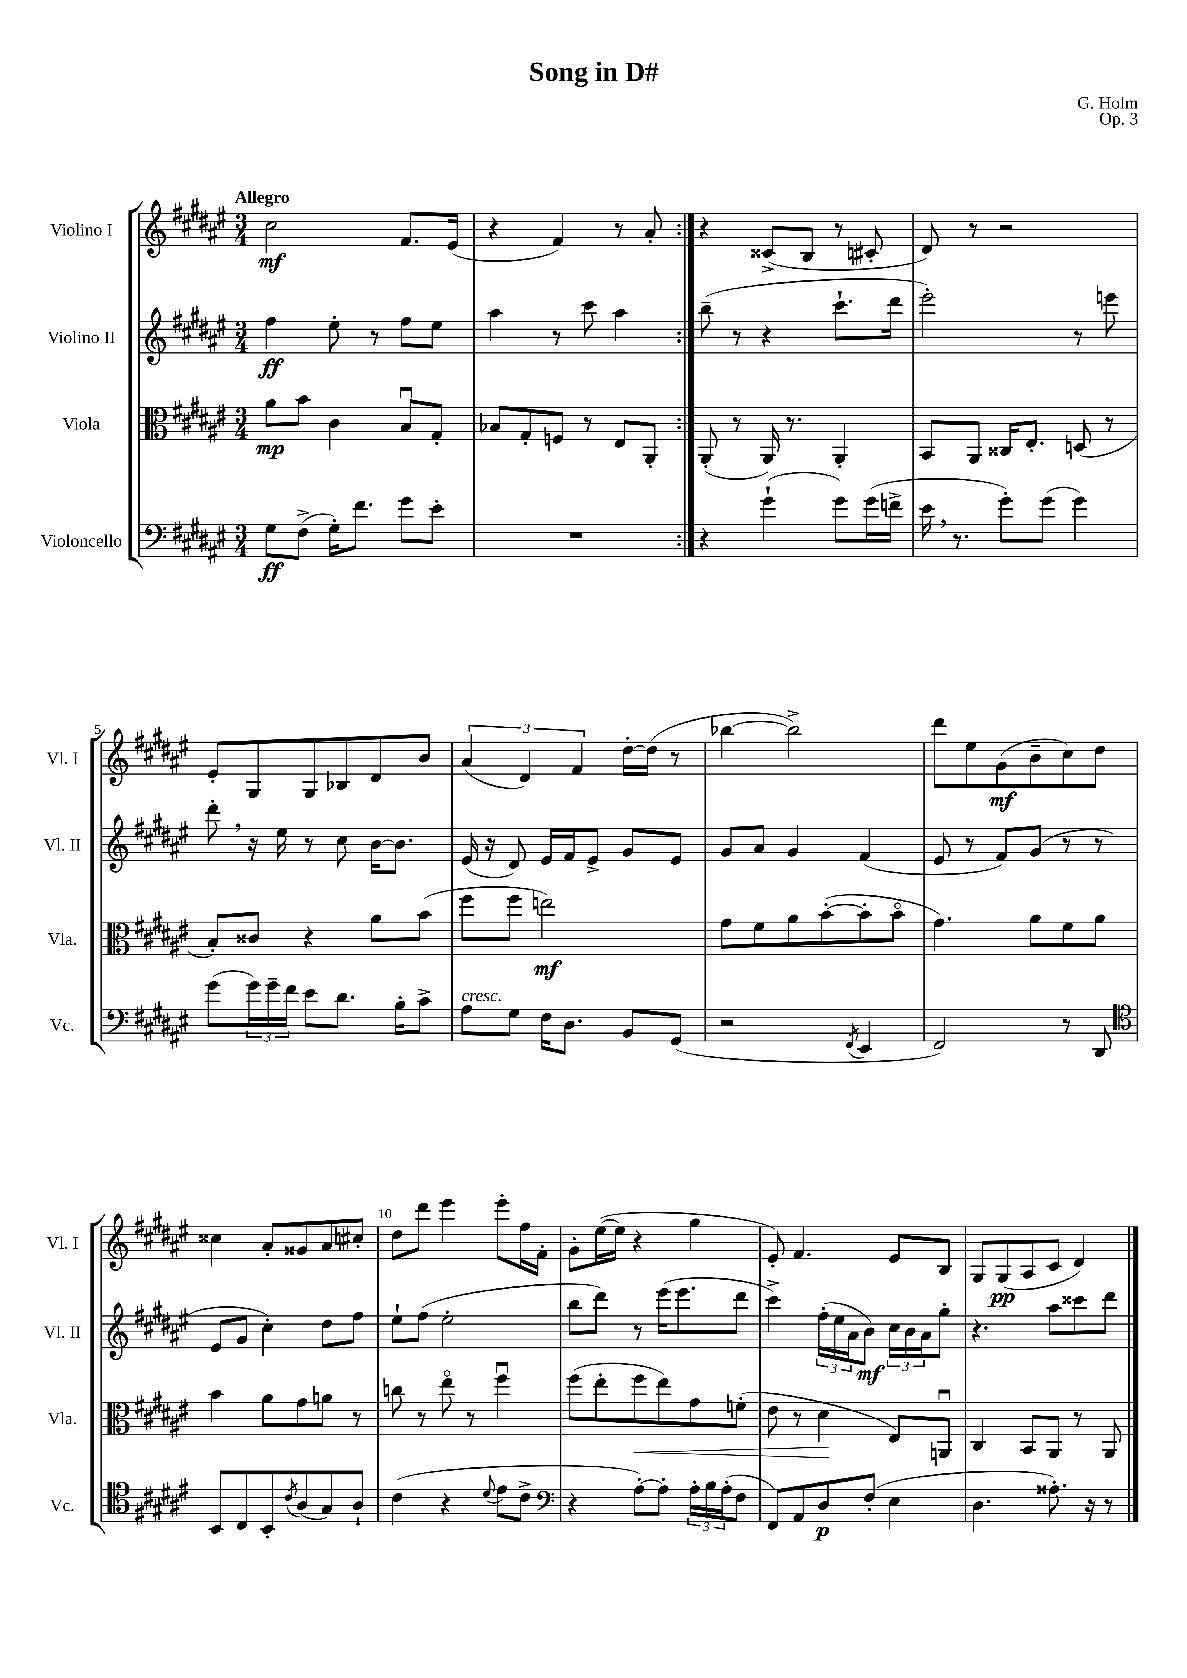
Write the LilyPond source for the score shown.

\header { title = "Song in D#" composer = "G. Holm" opus = "Op. 3" }
<<
\new StaffGroup <<
\new Staff = "s0" \with { instrumentName = "Violino I" shortInstrumentName = "Vl. I" } {
    \clef treble \key fis \major \numericTimeSignature \time 3/4 \tempo "Allegro"
    \repeat volta 2 { cis''2\mf fis'8. eis'16( |
    r4 fis'4) r8 ais'8-. | }
    r4 cisis'8->( b8 r8 cis'8-. |
    dis'8) r8 r2 |
    eis'8-. gis8 gis8 bes8 dis'8 b'8 |
    \tuplet 3/2 { ais'4( dis'4) fis'4 } dis''16~-. dis''16( r8 |
    bes''4~ bes''2->) |
    dis'''8 eis''8 gis'8\mf( b'8-- cis''8) dis''8 |
    cisis''4 ais'8-. gisis'8 ais'8 cis''8-. |
    dis''8 dis'''8 eis'''4 eis'''8-. fis''16 fis'16-. |
    gis'8-. eis''16~( eis''16 r4 gis''4 |
    eis'8-.) fis'4. eis'8 b8 |
    gis8 gis8\pp( ais8 cis'8 dis'4) \bar "|." |
}
\new Staff = "s1" \with { instrumentName = "Violino II" shortInstrumentName = "Vl. II" } {
    \clef treble \key fis \major \numericTimeSignature \time 3/4
    \repeat volta 2 { fis''4\ff eis''8-. r8 fis''8 eis''8 |
    ais''4 r8 cis'''8 ais''4 | }
    b''8--( r8 r4 cis'''8.-! dis'''16 |
    eis'''2-.) r8 e'''8 |
    dis'''8-. \breathe r16 eis''16 r8 cis''8 b'16~ b'8. |
    eis'16( r16 dis'8) eis'16 fis'16 eis'8-> gis'8 eis'8 |
    gis'8 ais'8 gis'4 fis'4( |
    eis'8 r8 fis'8) gis'8( r8 r8 |
    eis'8 gis'8 cis''4-.) dis''8 fis''8 |
    eis''8-! fis''8( eis''2-. |
    b''8 dis'''8) r8 eis'''16( eis'''8. dis'''8 |
    cis'''4->) \tuplet 3/2 { fis''16-.( eis''16 ais'16 } b'8\mf) \tuplet 3/2 { cis''16 b'16 ais'16 } gis''8-. |
    r4. ais''8 cisis'''8 dis'''8 \bar "|." |
}
\new Staff = "s2" \with { instrumentName = "Viola" shortInstrumentName = "Vla." } {
    \clef alto \key fis \major \numericTimeSignature \time 3/4
    \repeat volta 2 { ais'8\mp b'8 cis'4 b8\downbow gis8-. |
    bes8 gis8-. f8 r8 eis8 ais,8-. | }
    ais,8-.( r8 ais,16) r8. ais,4-. |
    b,8 ais,8 cisis16 eis8.-. d8( r8 |
    b8-.) cisis'8 r4 ais'8 b'8( |
    fis''8 fis''8 e''2\mf) |
    gis'8 fis'8 ais'8 b'8~-.( b'8-. b'8\flageolet |
    gis'4.) ais'8 fis'8 ais'8 |
    b'4 ais'8 gis'8 a'8 r8 |
    c''8 r8 eis''8\flageolet r8 fis''4\downbow |
    fis''8( eis''8-. fis''8\< eis''8) gis'8 f'8-.( |
    eis'8 r8 dis'4\! eis8) a,8\downbow |
    cis4 b,8 ais,8 r8 ais,8 \bar "|." |
}
\new Staff = "s3" \with { instrumentName = "Violoncello" shortInstrumentName = "Vc." } {
    \clef bass \key fis \major \numericTimeSignature \time 3/4
    \repeat volta 2 { gis8\ff fis8->( gis16-.) fis'8. gis'8 eis'8-. |
    R2. | }
    r4 gis'4-!( gis'8) gis'16( f'16-> |
    eis'16 \breathe r8. gis'8-.) gis'8( gis'4) |
    gis'8( \tuplet 3/2 { gis'16) gis'16-- fis'16 } eis'8 dis'8. b16-. cis'8-> |
    ais8^\markup { \italic "cresc." } gis8 fis16 dis8. b,8 gis,8( |
    r2 \acciaccatura { fis,8 } eis,4 |
    fis,2) r8 dis,8 |
    \clef tenor b,8 cis8 b,8-. \acciaccatura { cis'8 } ais8( gis8) ais8-! |
    cis'4( r4 \appoggiatura { dis'8 } eis'8 cis'8-> |
    \clef bass r4 ais8~-.) ais8-. \tuplet 3/2 { ais16-. b16 ais16-.( } fis8 |
    fis,8) ais,8 dis8\p fis8-.( eis4 |
    dis4. aisis8.-.) r16 r8 \bar "|." |
}
>>
>>
\layout { \context { \Score \override BarNumber.break-visibility = ##(#f #t #t) barNumberVisibility = #(every-nth-bar-number-visible 5) } }
